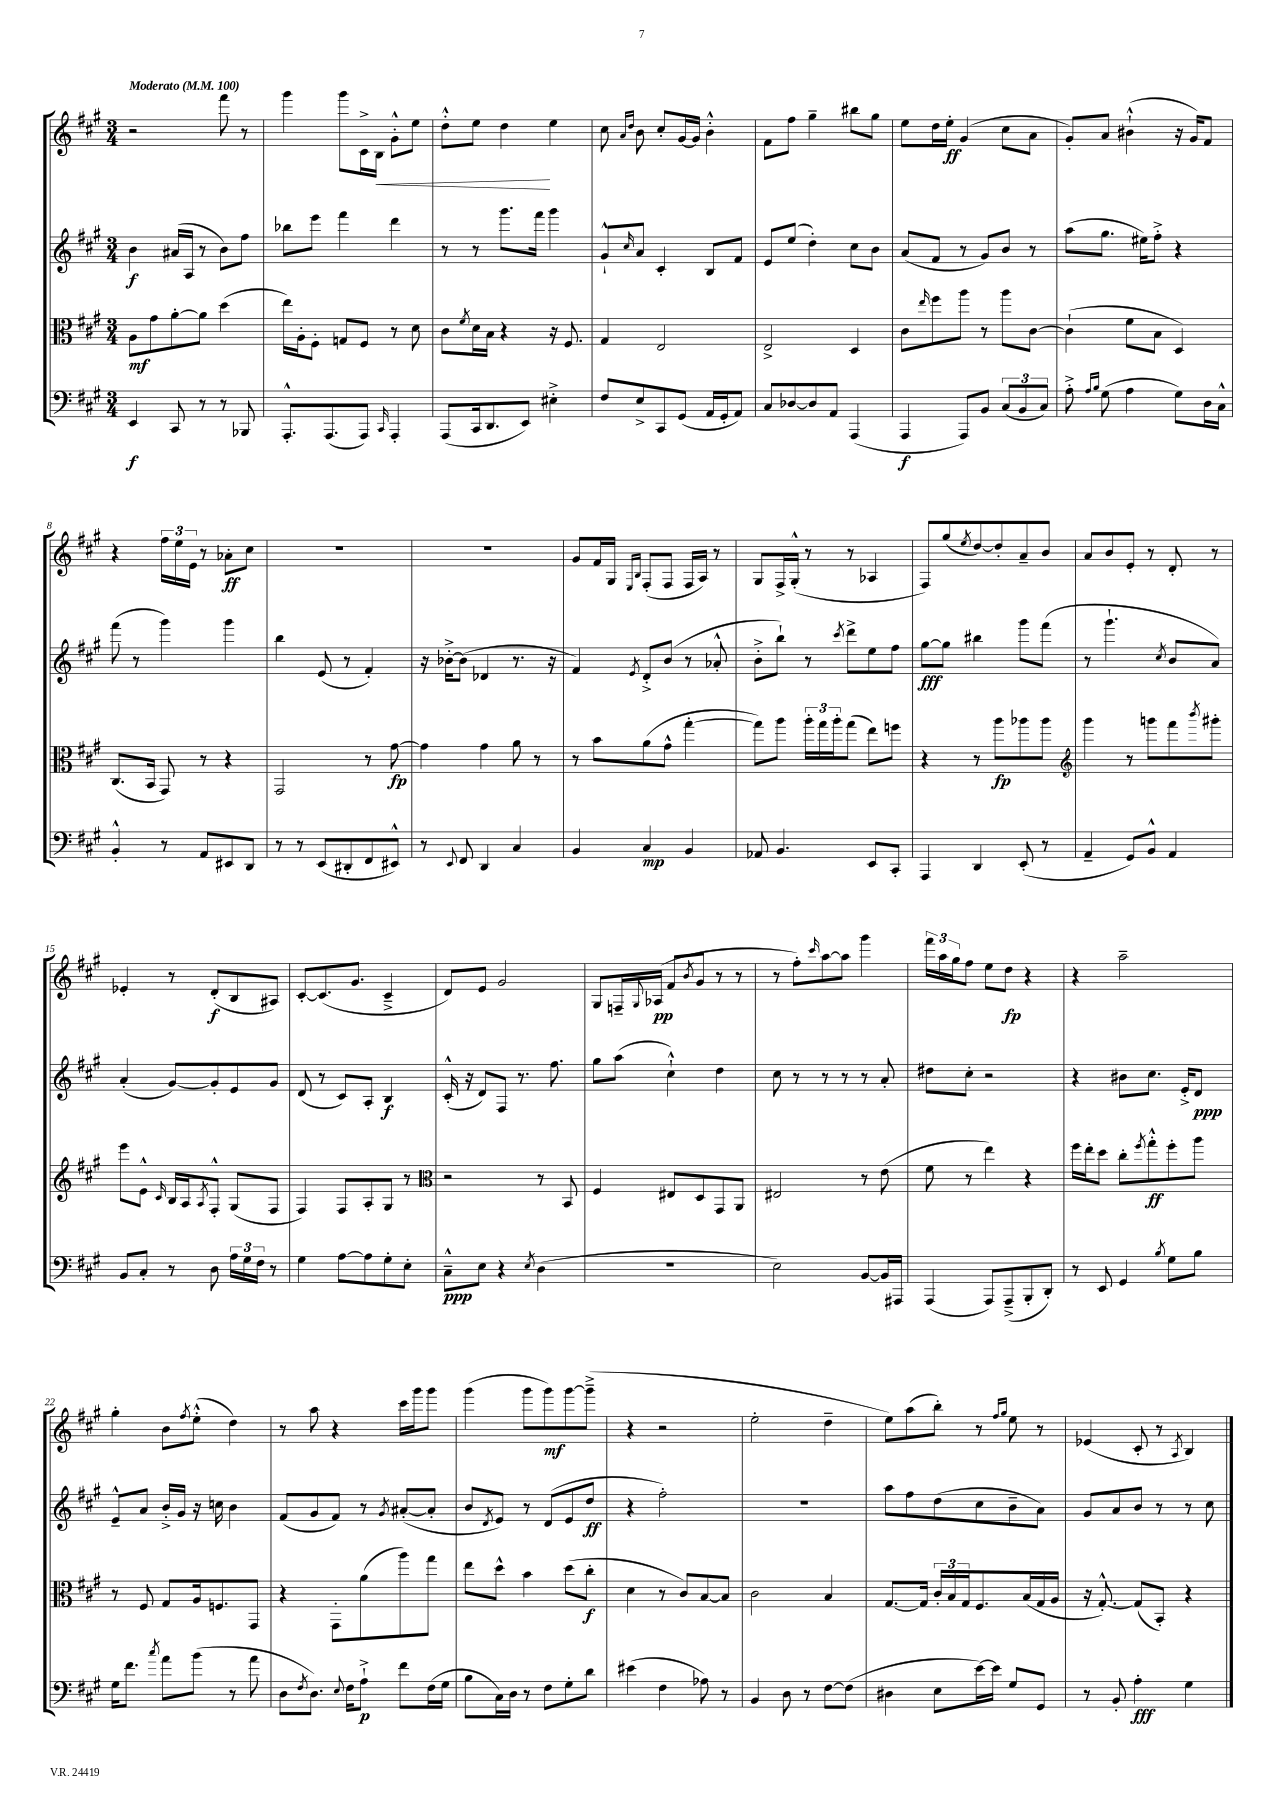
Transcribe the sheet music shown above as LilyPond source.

<<
\new StaffGroup <<
\new Staff = "s0" {
    \clef treble \key a \major \numericTimeSignature \time 3/4 \tempo "Moderato" 4 = 100
    r2 fis'''8 r8 |
    gis'''4 gis'''8 cis'16-> b16\< gis'8-.-^ e''8 |
    d''8-.-^ e''8 d''4\! e''4 |
    cis''8 \grace { a'16 d''16 } b'8 cis''8-. gis'16~ gis'16 b'4-.-^ |
    fis'8 fis''8 gis''4-- bis''8 gis''8 |
    e''8 d''16 e''16-.\ff gis'4( cis''8 a'8 |
    gis'8-.) a'8 bis'4-!-^( r16 gis'16) fis'8 |
    r4 \tuplet 3/2 { fis''16 e''16 e'16 } r8 aes'8-.\ff cis''8 |
    R2. |
    R2. |
    gis'8 fis'16 gis16 \grace { e16 b16 } fis8-.( fis8 fis16 a16) r8 |
    gis8 fis16-> gis16-.-^( r8 r8 aes4 |
    fis8) gis''8( \acciaccatura { e''8 } d''8~) d''8-. a'8-- b'8 |
    a'8 b'8 e'8-. r8 d'8-. r8 |
    ees'4-. r8 d'8-.\f( b8 ais8) |
    cis'8~-. cis'8.( gis'8. cis'4---> |
    d'8) e'8 gis'2 |
    gis8 f16-- \appoggiatura { gis8 } aes16\pp( fis'8 \acciaccatura { b'8 } gis'8 r8 r8 |
    r8 fis''8-.) \grace { cis'''16 } a''8~ a''8 gis'''4 |
    \tuplet 3/2 { fis'''16 a''16 gis''16 } fis''8 e''8 d''8\fp r4 |
    r4 a''2-- |
    gis''4-. b'8 \acciaccatura { fis''8 } e''8-.-^( d''4) |
    r8 a''8 r4 cis'''16 gis'''16 gis'''8 |
    gis'''4( gis'''8 gis'''8\mf) gis'''8~ gis'''8--->( |
    r4 r2 |
    e''2-. d''4-- |
    e''8) a''8( b''8-.) r8 \grace { fis''16 gis''16 } e''8 r8 |
    ees'4( cis'8-. r8 \acciaccatura { a8 } b4) \bar "|." |
}
\new Staff = "s1" {
    \clef treble \key a \major \numericTimeSignature \time 3/4
    b'4\f ais'16( a16 r8 b'8) fis''8 |
    bes''8 e'''8 fis'''4 d'''4 |
    r8 r8 gis'''8. fis'''16 gis'''4 |
    gis'8-!-^ \grace { cis''16 } a'8 cis'4-. b8 fis'8 |
    e'8 e''8( d''4-.) cis''8 b'8 |
    a'8( fis'8 r8 gis'8) b'8 r8 |
    a''8( gis''8. eis''16) fis''8-.-> r4 |
    fis'''8( r8 gis'''4) gis'''4 |
    b''4 e'8( r8 fis'4-.) |
    r16 bes'16~-.-> bes'8( des'4 r8. r16 |
    fis'4) \acciaccatura { e'8 } d'8-.-> b'8( r8 aes'8-.-^ |
    b'8-.-> b''8-!) r8 \acciaccatura { cis'''8 } d'''8-> e''8 fis''8 |
    gis''8~\fff gis''8 bis''4 gis'''8 fis'''8( |
    r8 gis'''4.-! \acciaccatura { cis''8 } b'8 a'8) |
    a'4-.( gis'8~) gis'8-. e'8 gis'8 |
    d'8( r8 cis'8) a8-. b4\f |
    cis'16-.-^( r16 d'8) fis8 r8. fis''8. |
    gis''8 a''8( cis''4-!-^) d''4 |
    cis''8 r8 r8 r8 r8 a'8-. |
    dis''8 cis''8-. r2 |
    r4 bis'8 cis''8. e'16-.-> d'8\ppp |
    e'8---^ a'8 b'16-.-> gis'16 r16 c''16 b'4 |
    fis'8( gis'8 fis'8) r8 \acciaccatura { gis'8 } ais'8~-.( ais'8-. |
    b'8 \acciaccatura { d'8 } e'8) r8 d'8( e'8 d''8\ff |
    r4 fis''2-.) |
    R2. |
    a''8 fis''8 d''8( cis''8 b'8-- a'8) |
    gis'8 a'8 b'8 r8 r8 cis''8 \bar "|." |
}
\new Staff = "s2" {
    \clef alto \key a \major \numericTimeSignature \time 3/4
    a8\mf gis'8 a'8~-. a'8 d''4( |
    e''16) a16-. fis8-. g8 fis8 r8 d'8 |
    cis'8 \acciaccatura { fis'8 } d'16 b16 r4 r16 fis8. |
    gis4 e2 |
    e2-> d4 |
    cis'8 \grace { e''16 } fis''8 a''8 r8 a''8 cis'8~ |
    cis'4-!( fis'8 b8 d4) |
    cis8.( b,16 gis,8) r8 r4 |
    gis,2 r8 gis'8~\fp |
    gis'4 gis'4 a'8 r8 |
    r8 b'8 a'8( gis'8-^ gis''4~-. |
    gis''8) a''8 \tuplet 3/2 { a''16-. gis''16 a''16-. } gis''8( e''8) f''8 |
    r4 r8 a''8\fp aes''8 aes''8 |
    \clef treble gis'''4 r8 g'''8 fis'''8 \acciaccatura { b'''8 } gis'''8-. |
    e'''8 e'8-^ \grace { cis'16 } b16 a16 \acciaccatura { a8 } fis8-.-^ gis8( fis8 |
    fis4) fis8 a8-. gis8 r8 |
    \clef alto r2 r8 b,8 |
    fis4 eis8 d8 gis,8 a,8 |
    eis2 r8 e'8( |
    fis'8 r8 e''4) r4 |
    fis''16 e''16-. d''8 cis''8-. \acciaccatura { fis''8 } gis''8-.-^\ff fis''8-. a''8 |
    r8 fis8 gis8 a16 f8. gis,8 |
    r4 gis,8-. a'8( a''8) gis''8 |
    e''8 d''8-^ b'4 d''8( cis''8-.\f |
    d'4 r8 cis'8) b8~ b8 |
    cis'2 b4 |
    gis8.~ gis16 \tuplet 3/2 { cis'16-. b16 gis16 } fis8. b16( gis16 a16 |
    r16 gis8.~-.-^) gis8( b,8-.) r4 \bar "|." |
}
\new Staff = "s3" {
    \clef bass \key a \major \numericTimeSignature \time 3/4
    e,4\f cis,8 r8 r8 bes,,8 |
    a,,8.-.-^ a,,8.( a,,8) \grace { cis,16 } a,,4-. |
    a,,8( cis,16 d,8. e,8) eis4-.-> |
    fis8 e8-> cis,8 gis,8( a,16 gis,16-. a,8) |
    cis8 des8~ des8 a,8 a,,4( |
    a,,4\f a,,8) b,8 \tuplet 3/2 { cis8( b,8 cis8) } |
    a8-.-> \grace { a16 b16 } gis8( a4 gis8) d16 cis16-^ |
    b,4-.-^ r8 a,8 eis,8 d,8 |
    r8 r8 e,8( dis,8-. fis,8 eis,8-^) |
    r8 \appoggiatura { e,8 } fis,8 d,4 cis4 |
    b,4 cis4\mp b,4 |
    aes,8 b,4. e,8 cis,8-. |
    a,,4 d,4 e,8-.( r8 |
    a,4-- gis,8) b,8-^ a,4 |
    b,8 cis8-. r8 d8 \tuplet 3/2 { a16 gis16 fis16 } r8 |
    gis4 a8~ a8 gis8-. e8-. |
    cis8---^\ppp e8 r4 \acciaccatura { e8 } d4( |
    R2. |
    e2) b,8~ b,16 ais,,16 |
    a,,4( a,,8) a,,8--->( b,,8-. d,8-.) |
    r8 e,8 gis,4 \acciaccatura { b8 } gis8 b8 |
    gis16 fis'8. \acciaccatura { cis''8 } a'8 b'8( r8 a'8 |
    d8 \acciaccatura { fis8 } d8.) \appoggiatura { e8 } fis16 a8-!->\p fis'8 fis16( gis16 |
    b8 cis16) d16 r8 fis8 gis8-. d'8 |
    eis'4( fis4 aes8) r8 |
    b,4 d8 r8 fis8~ fis8( |
    dis4 e8 e'16~) e'16 gis8 gis,8 |
    r8 b,8-. a4-.\fff gis4 \bar "|." |
}
>>
>>
